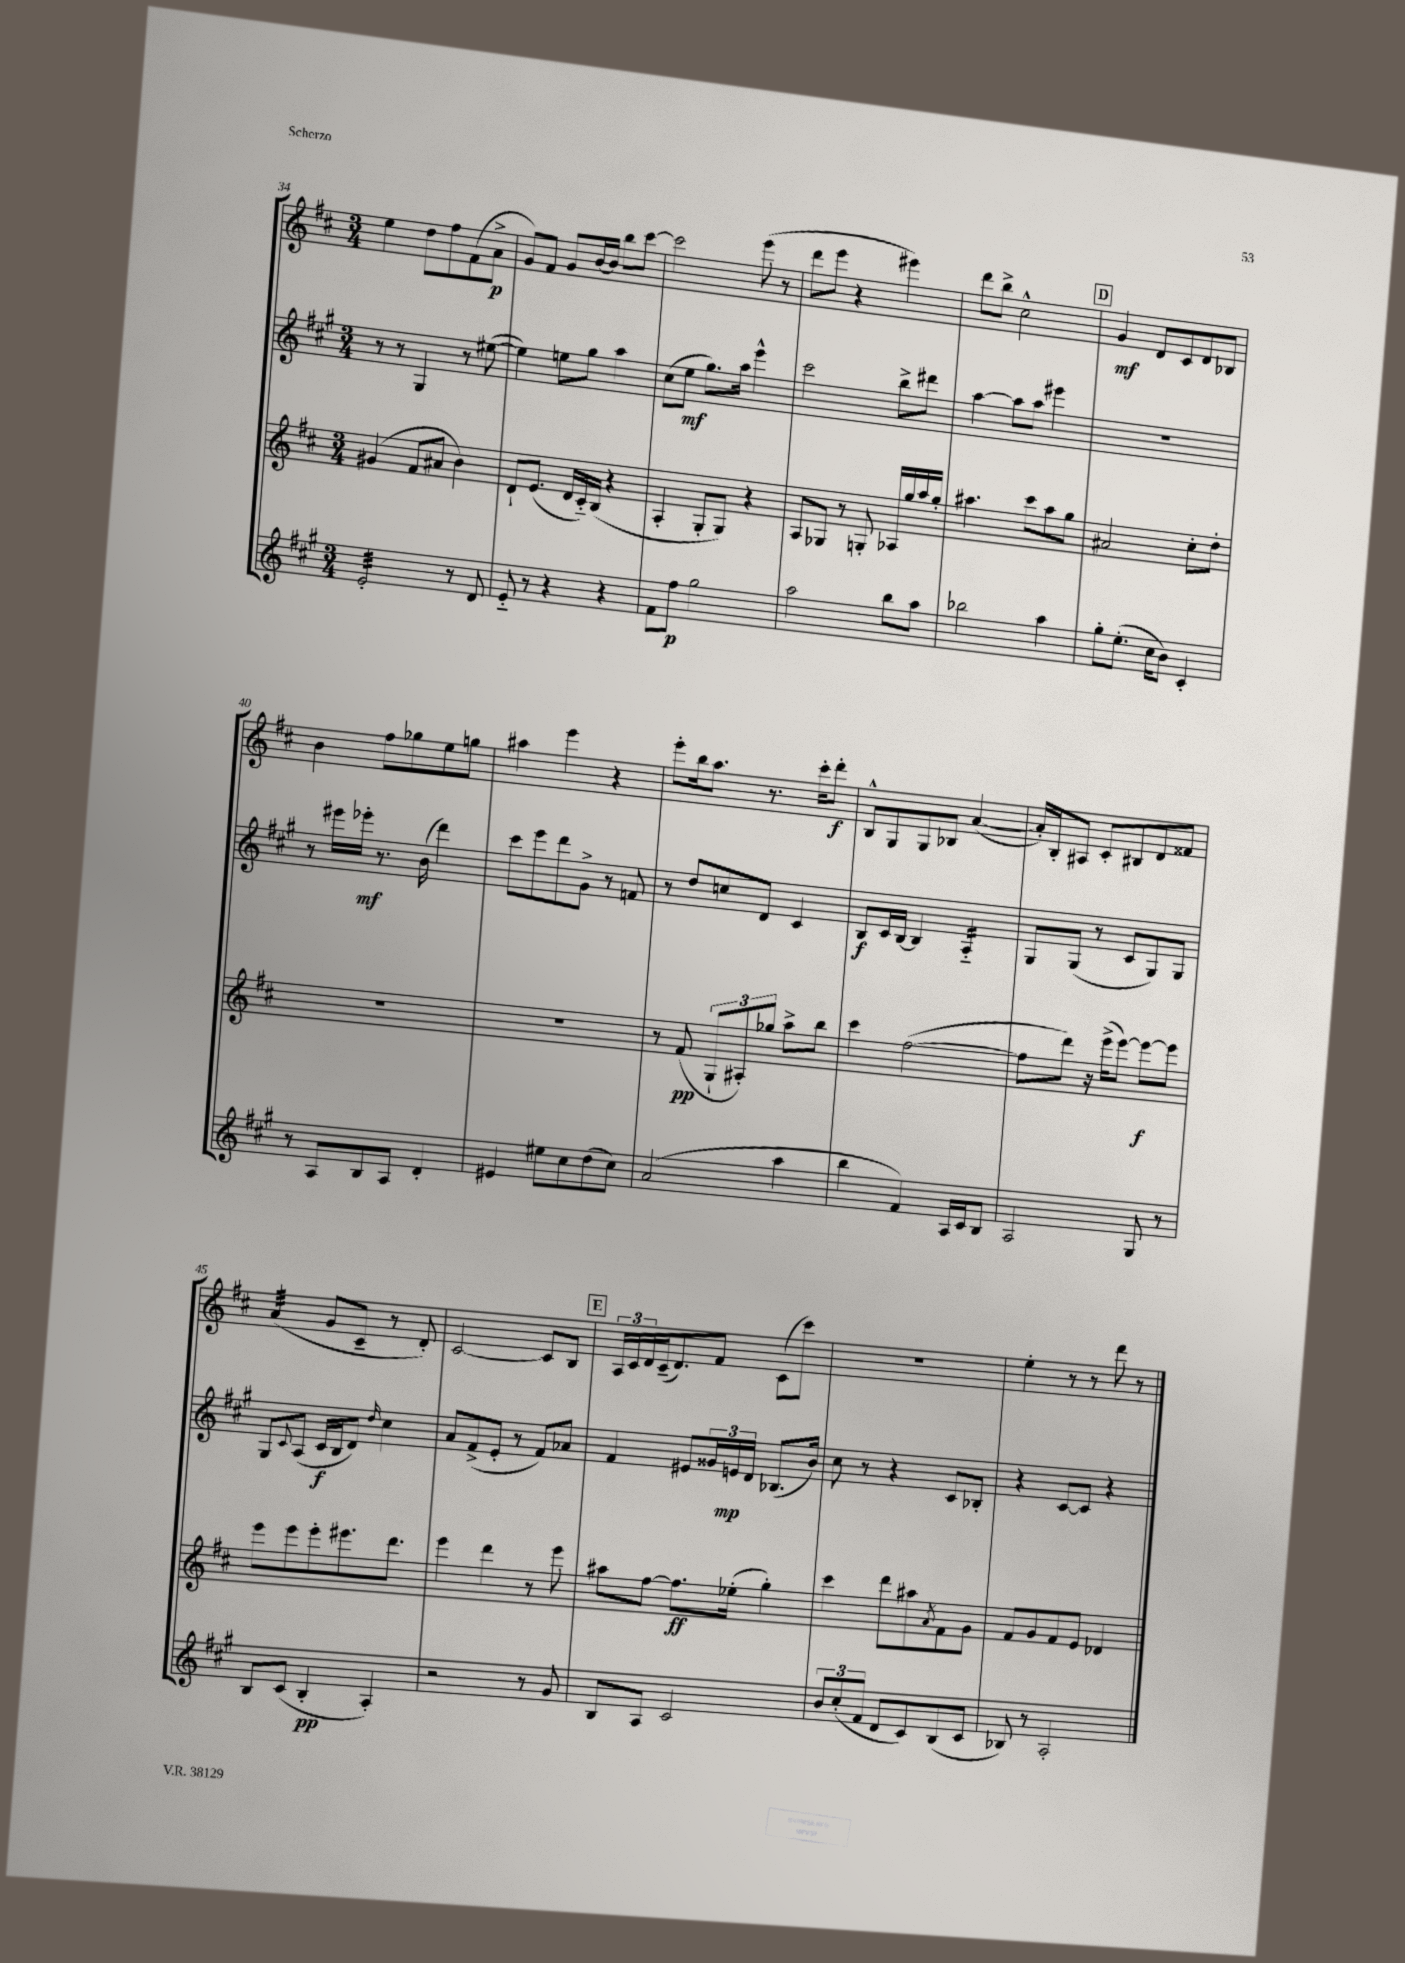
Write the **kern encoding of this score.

**kern	**kern	**kern	**kern
*staff4	*staff3	*staff2	*staff1
*clefG2	*clefG2	*clefG2	*clefG2
*k[f#c#g#]	*k[f#c#]	*k[f#c#g#]	*k[f#c#]
*M3/4	*M3/4	*M3/4	*M3/4
2e'/	(4g#/	8r	4ee\
.	.	8r	.
.	8f#/L	4G#/	8dd\L
.	8a#/J	.	8ff#\
8r	4b\)	8r	(8f#\
8d/	.	([8ee#\	8a^\J
=	=	=	=
8e'~/	8d`/L	4ee#\])	8g/L)
8r	(8.e/J	.	8f#/J
4r	.	8ee\L	8g/L
.	16d/LL	.	.
.	16c#'~/)	8gg#\J	[16b/L
.	(16B/JJ	.	16b/]JJ
4r	4r	4aa\	8bb\L
.	.	.	[8ccc#\J
=	=	=	=
8f#\L	4A'/	(8cc#\L	2ccc#\]
8ff#\J	.	8ee\J	.
2gg#\	8G'/L	8.gg#\L)	.
.	8G/J)	.	.
.	.	16aa\Jk	.
.	4r	4eee^^\	(8eee\
.	.	.	8r
=	=	=	=
2aa\	8A/L	2ccc#\	8ddd\L
.	8G-/J	.	8eee\J
.	8r	.	4r
.	8G'/	.	.
8bb\L	16A-/LL	8bb^\L	4eee#\)
.	16gg/	.	.
8aa\J	16aa/	8ddd#\J	.
.	16gg'/JJ	.	.
=	=	=	=
2bb-\	4.aa#\	[4aa\	8ddd\L
.	.	.	8bb^\J
.	.	8aa\]L	2cc#^^\
.	8ccc#\L	8aa\J	.
4aa\	8aa#\	4eee#\	.
.	8gg\J	.	.
=	=	=	=
8gg#'\L	2a#/	2.r	4g/
(8.ee'\J	.	.	.
.	.	.	8d/L
16cc#\LK	.	.	.
8b\J)	.	.	8c#/
4c#'/	8cc#'\L	.	8d/
.	8dd'\J	.	8B-/J
=	=	=	=
8r	2.r	8r	4b\
8A/L	.	16eee#\LL	.
.	.	16eee-'\JJ	.
8B/	.	8.r	8ff#\L
8A/J	.	.	8gg-\
.	.	(16b\	.
4d'/	.	4ddd\)	8ee\
.	.	.	8gg\J
=	=	=	=
4e#/	2.r	8ccc#\L	4aa#\
.	.	8eee\	.
8ee#\L	.	8ddd\	4eee\
8cc#\	.	8g#^\J	.
(8dd\	.	8r	4r
8cc#\J)	.	8f/	.
=	=	=	=
(2a/	8r	8r	8eee'\L
.	(8f#/	8dd/L	16bb\k
.	.	.	8.aa\J
.	12G`/L	8cc/	.
.	12A#'/)	.	.
.	.	8d/J	8.r
.	12gg-/J	.	.
4aa\	8aa^\L	4c#/	.
.	.	.	16ccc#'\LK
.	8bb\J	.	8ddd'\J
=	=	=	=
4bb\	4ccc#\	8B/L	8B^^/L
.	.	16c#/L	8G/
.	.	[16B/JJ	.
4f#/)	([2ff#\	4B/]	8G/
.	.	.	8B-/J
16A/LL	.	4A'~/	([4a/
16c#/J	.	.	.
8B/J	.	.	.
=	=	=	=
2A/	8ff#\]L	8G#/L	16a'/]LL)
.	.	.	16B'/J
.	8ddd\J)	(8G#/J	8A#/J
.	16r	8r	8c#'/L
.	(16eee^\LK	.	.
.	[8eee\J)	8c#/L	8B#/
8G#/	8eee\_L	8G#/)	8d/
8r	8eee\]J	8G#/J	8f##/J
=	=	=	=
8B/L	8eee\L	8G#/L	(4a/
.	.	8qqc#/	.
(8c#/J	8eee\	(8A/J	.
4B'/	8eee'\	16c#/LL	8g/L
.	.	16B/J	.
.	8.eee#\	8d/J)	8c#~/J
.	.	16qqdd/	.
4A'/)	.	4cc#\	8r
.	8.ddd\J	.	.
.	.	.	8d'/)
=	=	=	=
2r	4eee\	8a/L	[2c#/
.	.	(8f#^/	.
.	4ddd\	8e'/J	.
.	.	8r	.
8r	8r	8f#/L)	8c#/]L
8g#/	8eee\	8a-/J	8B/J
=	=	=	=
8B/L	8aa#\L	4f#/	24A/LL
.	.	.	24c#/
.	.	.	24d/
8A/J	[8ff#\J	.	(16c#~/J
.	.	.	8.d/)
2c#/	8.ff#\]L	8e#/L	.
.	.	24g##/L	8f#/J
.	.	24e/	.
.	(16ee-'\Jk	.	.
.	.	24d/JJ	.
.	4gg'\)	(8.B-/L	(8c#\L
.	.	.	8ccc#\J)
.	.	16b/Jk)	.
=	=	=	=
12b/L	4ccc#\	8cc#\	2.r
(12cc#'/	.	.	.
.	.	8r	.
12f#/J	.	.	.
8d/L	8ddd\L	4r	.
8c#/)	8aa#\	.	.
.	8qa/	.	.
(8B/	8f#\	8c#/L	.
8c#/J	8g\J	8B-'/J	.
=	=	=	=
8B-/)	8f#/L	4r	4ee'\
8r	8g/	.	.
2A'/	8f#/	[8c#/L	8r
.	8e/J	8c#/]J	8r
.	4d-/	4r	8ddd\
.	.	.	8r
==	==	==	==
*-	*-	*-	*-
